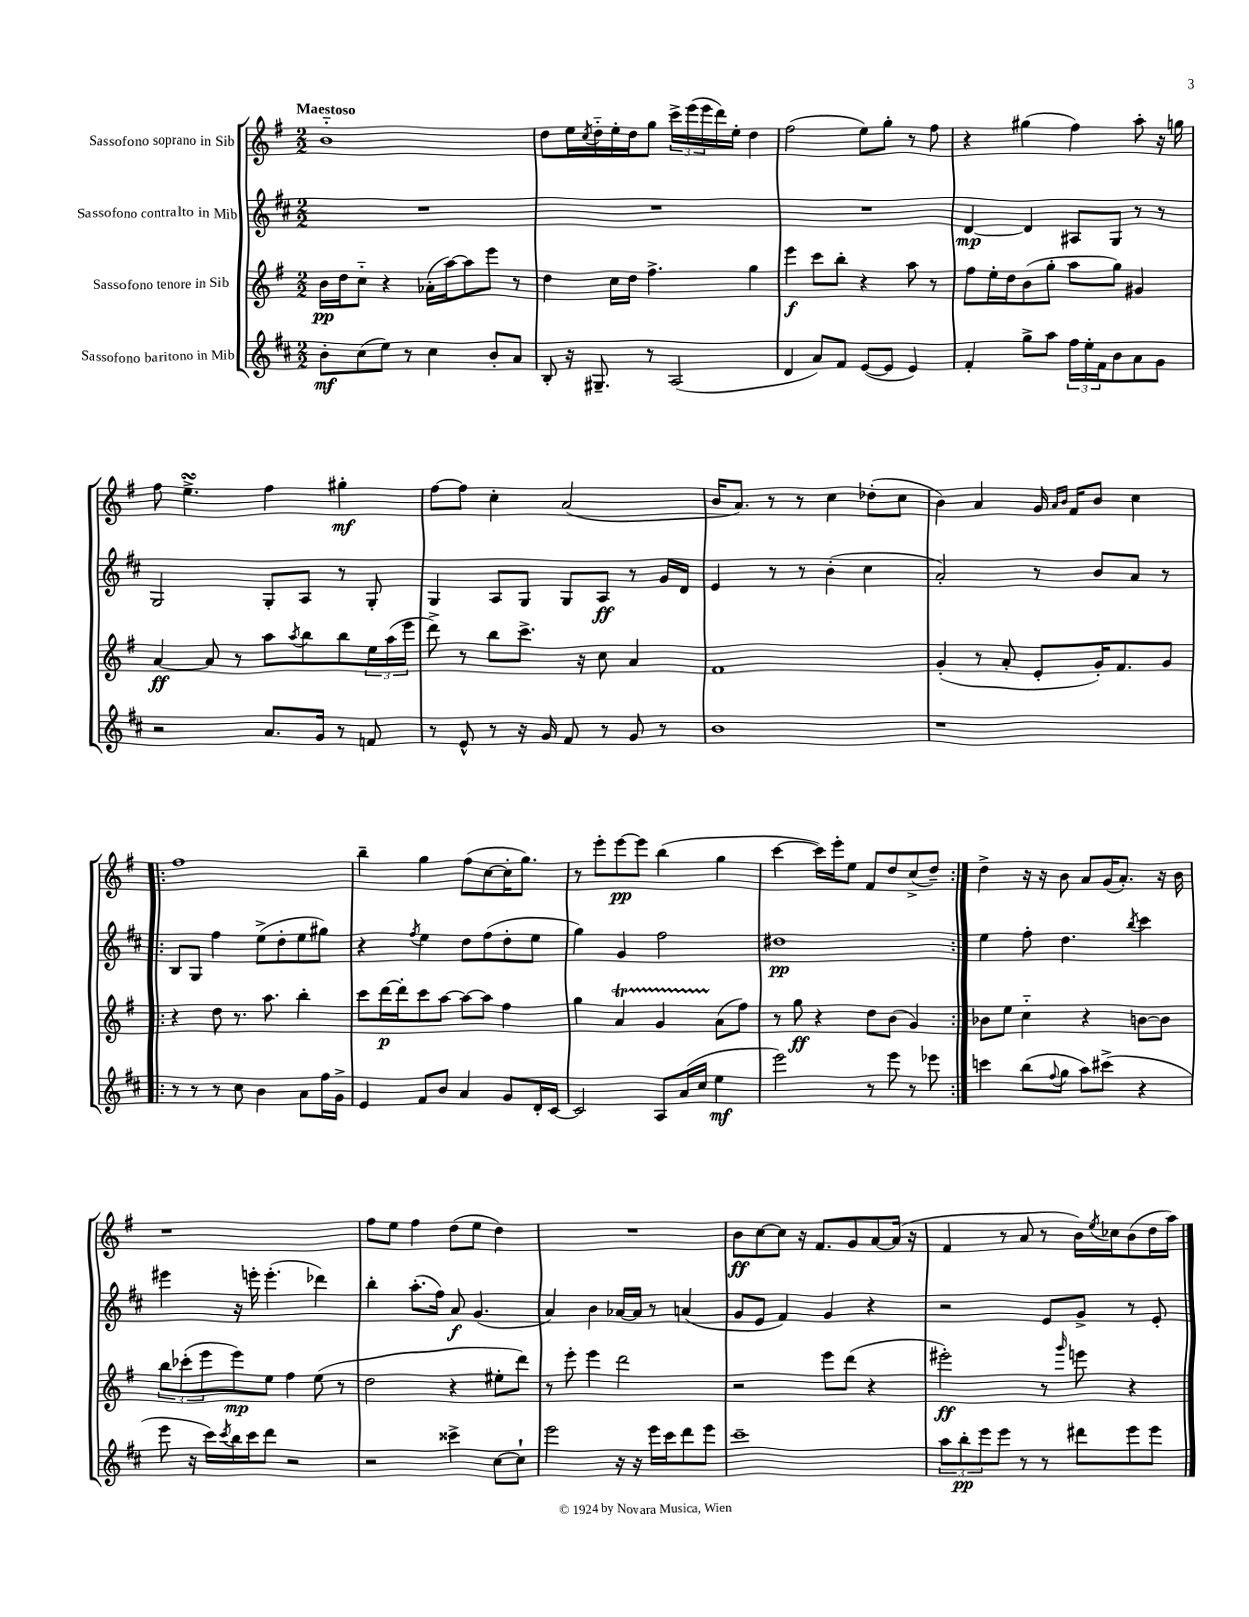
<<
\new StaffGroup <<
\new Staff = "s0" \with { instrumentName = "Sassofono soprano in Sib" } {
    \clef treble \key g \major \numericTimeSignature \time 2/2 \tempo "Maestoso"
    b'1-_ |
    d''8 e''16 \acciaccatura { c''8 } d''16-_ e''16-. d''16 g''8 \tuplet 3/2 { c'''16-> e'''16( e'''16 } d'''16) e''16-. d''4 |
    fis''2( e''8) g''8-. r8 fis''8 |
    r4 gis''4( fis''4) a''8-. r16 g''16 |
    fis''8 e''4.->\turn fis''4 gis''4-.\mf |
    fis''8~ fis''8 c''4-. a'2( |
    b'16 a'8.) r8 r8 c''4 des''8-.( c''8 |
    b'4) a'4 g'16 \grace { a'16 b'16 } fis'16 b'8 c''4 |
    \repeat volta 2 { fis''1 |
    b''4-- g''4 fis''8( c''8~ c''16-. g''8.) |
    r8 e'''8-. e'''8~\pp e'''8 b''4( g''4 |
    c'''4~ c'''16) e'''16-. e''8 fis'8 d''8 c''8->( d''8--) | }
    d''4-> r16 r16 b'8 a'8 g'16( a'8.-.) r16 b'16 |
    r1 |
    fis''8 e''8 fis''4 d''8( e''8 d''4) |
    R1 |
    b'8\ff c''8~ c''8 r16 fis'8. g'8 a'8~ a'16( r16 |
    fis'4 r8 a'8 r8 b'16) \acciaccatura { e''8 } ces''16 b'8( d''16 a''16) \bar "|." |
}
\new Staff = "s1" \with { instrumentName = "Sassofono contralto in Mib" } {
    \clef treble \key d \major \numericTimeSignature \time 2/2
    R1 |
    R1 |
    R1 |
    d'4~\mp d'4 ais8 g8 r8 r8 |
    g2 g8-. a8 r8 g8-. |
    g4 a8 g8 g8 a8\ff r8 g'16 d'16 |
    e'4 r8 r8 b'4-.( cis''4 |
    a'2-.) r8 b'8 a'8 r8 |
    \repeat volta 2 { b8 g8 fis''4 e''8->( d''8-. e''8 gis''8) |
    r4 \acciaccatura { fis''8 } e''4 d''8 fis''8( d''8-. e''8 |
    g''4) g'4 fis''2 |
    dis''1\pp | }
    e''4 fis''8-. d''4. \acciaccatura { b''8 } cis'''4 |
    eis'''4 r16 e'''16-. e'''4.-.( des'''4) |
    b''4-. a''8.-.( fis''16) a'8\f g'4.( |
    a'4) b'4 aes'16~ aes'16 r8 a'4( |
    g'8 e'8 fis'4) g'4 r4 |
    r2 e'8 g'8-> r8 e'8-. \bar "|." |
}
\new Staff = "s2" \with { instrumentName = "Sassofono tenore in Sib" } {
    \clef treble \key g \major \numericTimeSignature \time 2/2
    b'16\pp d''16 c''8-_ r4 aes'16-.( a''16~) a''8 e'''8 r8 |
    d''4 c''16 d''16 fis''4.-> g''4 |
    e'''4\f c'''8 b''8-. r4 a''8 r8 |
    fis''8 e''16-. d''16 b'8( g''8-. a''8 g''8) gis'4 |
    a'4~\ff a'8 r8 a''8 \acciaccatura { a''8 } b''8 b''8 \tuplet 3/2 { e''16 a''16( e'''16 } |
    d'''8->) r8 b''8 c'''8.-> r16 c''8 a'4 |
    fis'1 |
    g'4-.( r8 a'8-. e'8-. g'16-.) fis'8. g'8 |
    \repeat volta 2 { r4 d''8 r8. a''8. b''4-. |
    c'''8 d'''16~\p d'''16-. c'''8 a''8~ a''8~ a''8 fis''4 |
    g''4 a'4\startTrillSpan g'4 a'8\stopTrillSpan( fis''8) |
    r8 g''8\ff r4 d''8 b'8( g'4) | }
    bes'8 e''8 c''4-_ r4 b'8~ b'8 |
    \tuplet 3/2 { b''8 ces'''8-.( e'''8 } e'''8\mp) e''8 fis''4 e''8( r8 |
    d''2 r4 eis''8-. d'''8) |
    r8 e'''8-. e'''4 d'''2 |
    r2 e'''8 d'''8( r4 |
    eis'''2-.\ff) r8 \grace { g'''16 } e'''8 r4 \bar "|." |
}
\new Staff = "s3" \with { instrumentName = "Sassofono baritono in Mib" } {
    \clef treble \key d \major \numericTimeSignature \time 2/2
    b'8-.\mf cis''8( e''8) r8 cis''4 b'8-. a'8 |
    b8-. r16 gis8.-- r8 a2( |
    d'4 a'8) fis'8 e'8~( e'8 e'4) |
    fis'4-. g''8-> a''8 \tuplet 3/2 { fis''16 e''16-. fis'16 } b'8 a'8 g'8 |
    r2 a'8. g'16 r8 f'8 |
    r8 e'8-^ r8 r16 g'16 fis'8 r8 g'8 r8 |
    b'1 |
    r1 |
    \repeat volta 2 { r8 r8 r8 cis''8 b'4 a'8 fis''16 g'16-> |
    e'4 fis'8 b'8 a'4 g'8 d'16-. cis'16~ |
    cis'2 a8 a'16( cis''16 e''4\mf |
    e'''2) r8 e'''8 r8 ees'''8 | }
    c'''4 b''8( \appoggiatura { fis''8 } g''8 a''8) cis'''8->( r4 |
    e'''8 r16 cis'''16) \acciaccatura { cis'''8 } b''16 cis'''16 d'''8 r2 |
    r2 cisis'''4-> cis''8~ cis''8-! |
    e'''2 r16 r16 e'''16 cis'''16 d'''8 e'''8 |
    cis'''1-- |
    \tuplet 3/2 { a''8 b''8-.\pp e'''8 } e'''8 r8 r8 dis'''8 e'''8 e'''8 \bar "|." |
}
>>
>>
\layout { \context { \Score \remove "Bar_number_engraver" } }
